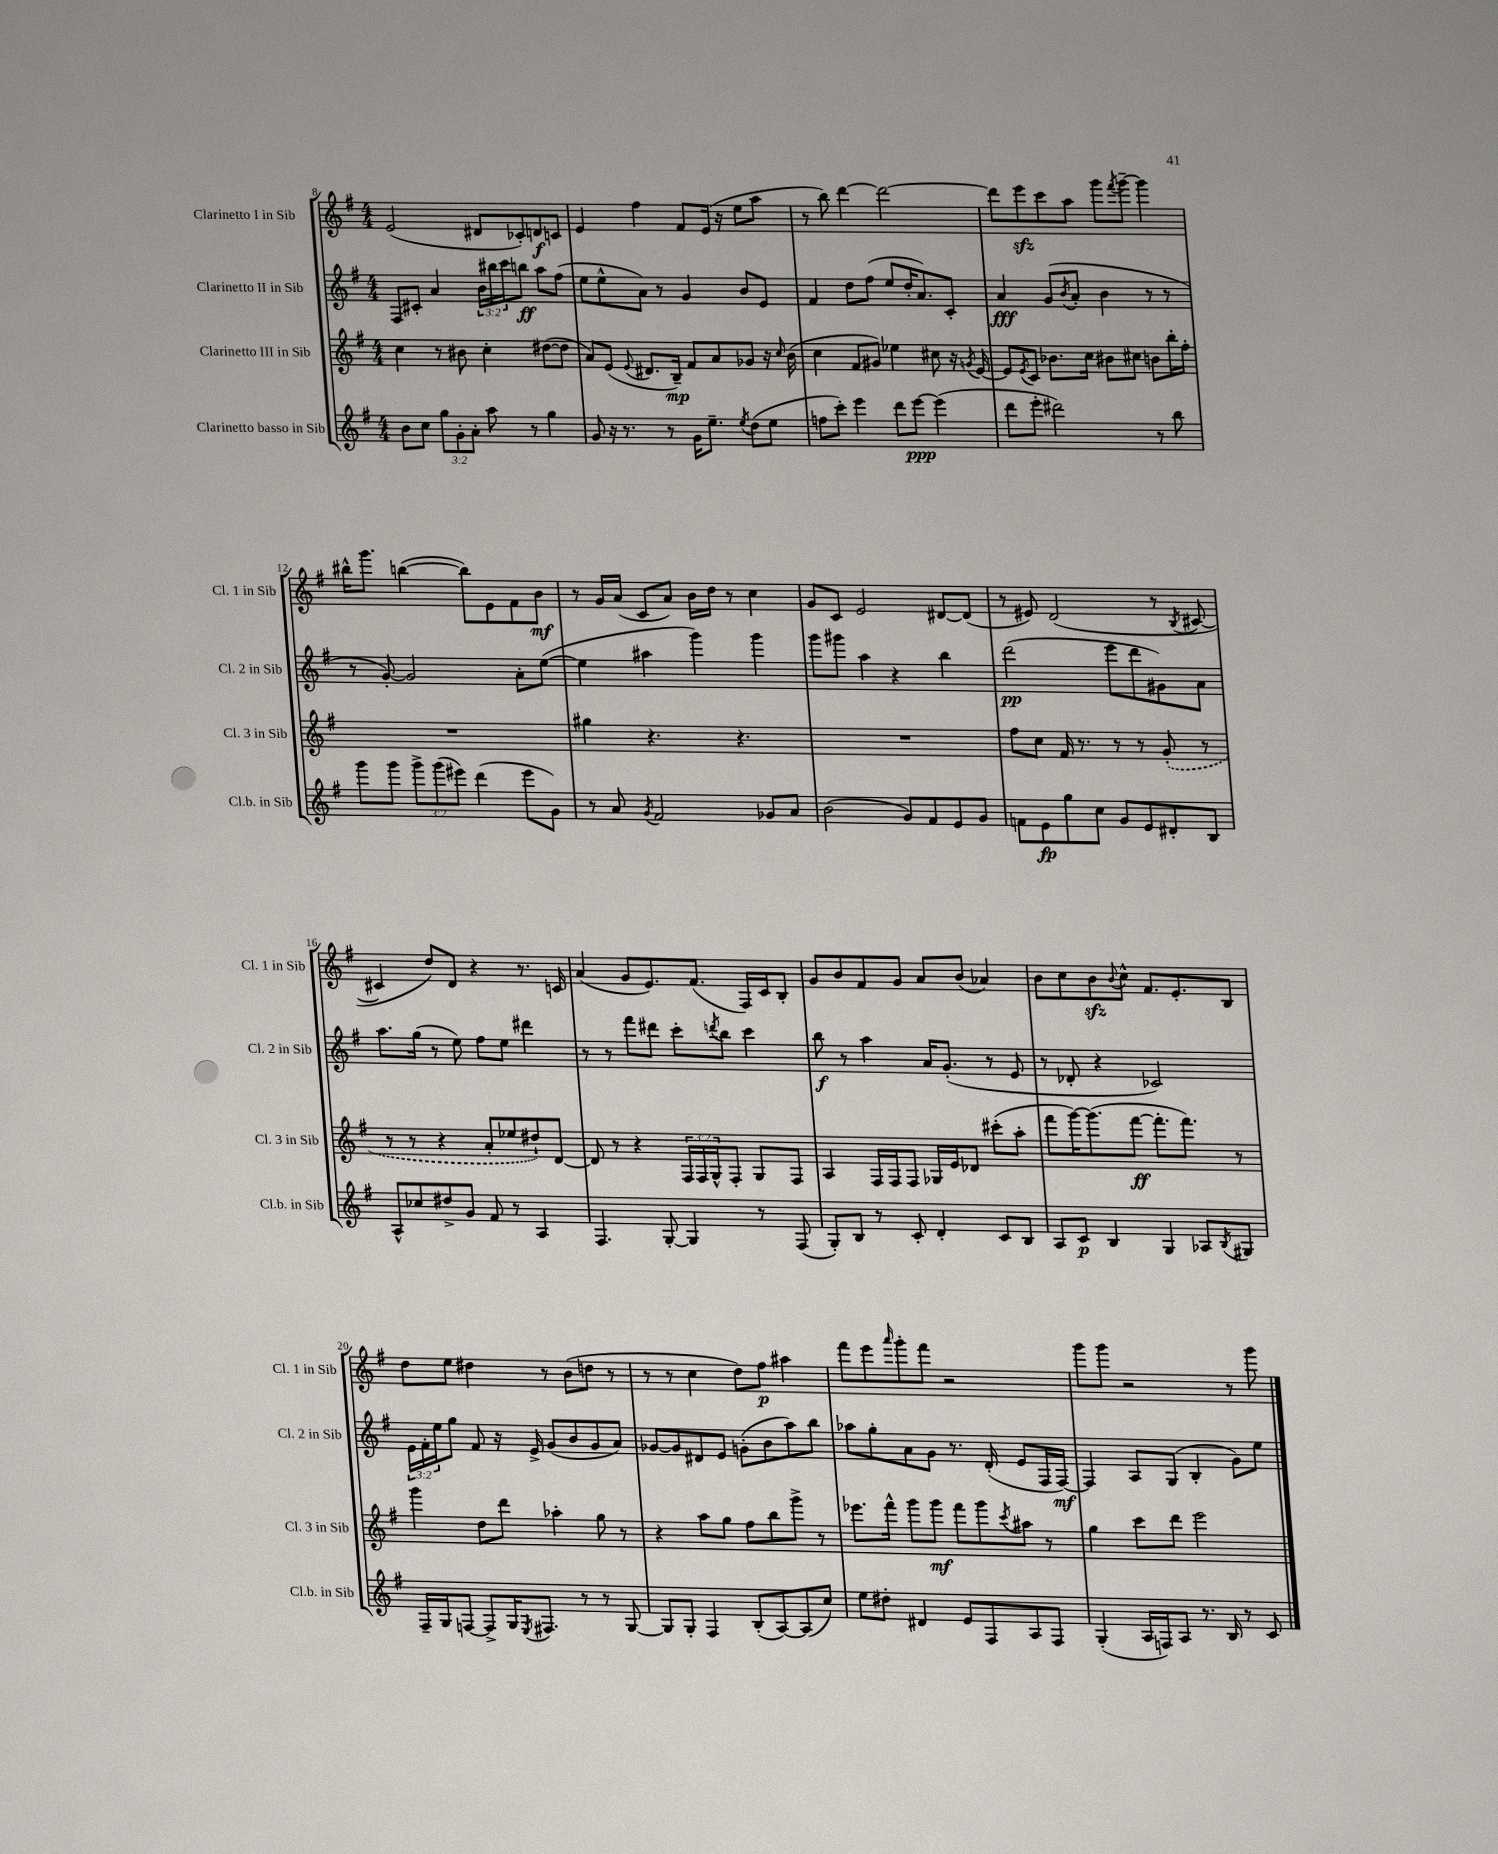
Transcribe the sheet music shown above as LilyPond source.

<<
\new StaffGroup <<
\new Staff = "s0" \with { instrumentName = "Clarinetto I in Sib" shortInstrumentName = "Cl. 1 in Sib" } {
    \clef treble \key g \major \numericTimeSignature \time 4/4
    e'2( dis'8 ces'8-.) d'8\f c'8 |
    e'4 fis''4 fis'8 e'16( r16 e''8 a''8 |
    r8 b''8) d'''4~ d'''2~ |
    d'''8 e'''8\sfz c'''8 a''8 g'''8 \acciaccatura { fis'''8 } g'''8~-- g'''4 |
    bis''16-^ g'''8. b''4~( b''8) e'8 fis'8 b'8\mf |
    r8 g'16 a'16( c'8 a'8) b'16 d''16 r8 c''4 |
    g'8 c'8 e'2 dis'8~ dis'8( |
    r8 eis'8) d'2( r8 \acciaccatura { b8 } cis'8~ |
    cis'4 d''8) d'8 r4 r8. c'16 |
    a'4( g'8 e'8.) fis'8.( fis16) c'16 b8-. |
    g'8 b'8 fis'8 g'8 a'8 b'8( aes'4) |
    b'8 c''8 b'8\sfz \appoggiatura { b'8 } c''8-^ fis'8. e'8.-. b8 |
    d''8 e''8 dis''4 r8 b'8( d''8 r8 |
    r8 r8 c''4 d''8) fis''8\p ais''4 |
    fis'''8 e'''8 \grace { a'''16 } g'''8-. fis'''8 r2 |
    g'''8 g'''8 r2 r8 g'''8 \bar "|." |
}
\new Staff = "s1" \with { instrumentName = "Clarinetto II in Sib" shortInstrumentName = "Cl. 2 in Sib" } {
    \clef treble \key g \major \numericTimeSignature \time 4/4 \override Staff.TupletNumber.text = #tuplet-number::calc-fraction-text
    fis8 cis'8-. a'4 \tuplet 3/2 { b'16 bis''16 c'''16 } b''8\ff a''8 fis''8( |
    e''8 e''8-^ a'8) r8 g'4 b'8 e'8 |
    fis'4 d''8 fis''8( e''8 d''16-. a'8.) c'8-. |
    a'4\fff g'8( \acciaccatura { b'8 } a'8-. b'4 r8 r8 |
    r8 g'8~-.) g'2 a'8-. e''8~( |
    e''4 ais''4 g'''4) g'''4 |
    g'''8 gis'''8 a''4 r4 b''4 |
    d'''2\pp( e'''8 d'''8 gis'8) a'8 |
    a''8. g''16( r8 e''8) fis''8 e''8 dis'''4 |
    r8 r8 fis'''8 dis'''8 c'''8-. \acciaccatura { d'''8 } b''8 c'''4 |
    b''8\f r8 a''4 a'16 g'8.-.( r8 e'8 |
    r8 des'8-. r4 ces'2) |
    \tuplet 3/2 { e'16 fis'16-. e''16 } g''8 fis'8 r16 e'16-> g'8( b'8 g'8 a'8) |
    ges'8~ ges'8 dis'8 e'8 g'8-.( b'8 a''8) b''8 |
    aes''8 g''8-. a'8 g'8 r8. d'16-.( e'8 fis16 fis16~\mf) |
    fis4 a8 g8( b4-. g'8) e''8 \bar "|." |
}
\new Staff = "s2" \with { instrumentName = "Clarinetto III in Sib" shortInstrumentName = "Cl. 3 in Sib" } {
    \clef treble \key g \major \numericTimeSignature \time 4/4 \override Staff.TupletNumber.text = #tuplet-number::calc-fraction-text
    c''4 r8 bis'8 c''4-. dis''8~( dis''8 |
    a'8) e'8( \appoggiatura { e'8 } dis'8. b16--\mp) fis'8 a'8 ges'8 r16 \grace { c''16 } b'16( |
    c''4 fis'8 gis'8) ees''4 cis''8 r16 \acciaccatura { g'8 } e'16~ |
    e'8 \acciaccatura { e'8 } c'8 bes'8. c''16 bis'8 cis''8 b'8 b''16-. fis''16-. |
    R1 |
    gis''4 r4. r4. |
    R1 |
    fis''8 c''8 fis'16 r8. r8 r8 \once \slurDashed g'8-.( r8 |
    r8 r8 r4 a'8-. ees''8 dis''8-!) d'8~ |
    d'8 r8 r4 \tuplet 3/2 { fis16 fis16 g16-^ } fis8-. g8 fis8 |
    a4 fis16 fis16 fis8 ges16 e'16 des'8 cis'''8-.( a''8-. |
    fis'''8 g'''16~) g'''8.( fis'''8~\ff fis'''8.-. fis'''8.) r8 |
    g'''4 d''8 d'''8 aes''4-. g''8 r8 |
    r4 a''8 g''8 fis''8 b''8 g'''8-> r8 |
    ees'''8. fis'''16-^ g'''8 g'''8\mf fis'''8 g'''8 \acciaccatura { c'''8 } ais''8 r8 |
    g''4 c'''8 d'''8 e'''2 \bar "|." |
}
\new Staff = "s3" \with { instrumentName = "Clarinetto basso in Sib" shortInstrumentName = "Cl.b. in Sib" } {
    \clef treble \key g \major \numericTimeSignature \time 4/4 \override Staff.TupletNumber.text = #tuplet-number::calc-fraction-text
    b'8 c''8 \tuplet 3/2 { g''8 g'8-. a'8-. } a''8 r8 g''4 |
    g'8 r16 r8. r8 g'16 e''8.-- \acciaccatura { e''8 } d''8( e''8 |
    f''8 c'''8-.) e'''4 d'''8 e'''8~\ppp e'''4( |
    d'''8 e'''8-. dis'''2) r8 b''8 |
    g'''8 g'''8 \tuplet 3/2 { g'''8-> g'''8( eis'''8) } d'''4( eis'''8 g'8) |
    r8 a'8 \acciaccatura { g'8 } fis'2 ges'8 a'8 |
    b'2( g'8) fis'8 e'8 g'8 |
    f'8 e'8\fp g''8 c''8 g'8 e'8 dis'8-. b8 |
    a8-^ ces''8 dis''8-> g'8 fis'8 r8 a4 |
    fis4. g8~-. g4 r8 fis8( |
    g8-.) b8 r8 c'8-. d'4-. c'8 b8 |
    a8 c'8\p b4 g4 aes8 \acciaccatura { b8 } gis8 |
    fis16-- g16 f8~ f8-> g16 \acciaccatura { e8 } fis8. r8 r8 g8~ |
    g8 g8-. fis4 b8-.( a8~) a8( c''8) |
    e''8 dis''8-. dis'4 e'8 fis8 a8 fis8 |
    g4-.( a16 f16) a8 r8. b16 r8 c'8 \bar "|." |
}
>>
>>
\layout { \context { \Score currentBarNumber = #8 } }
